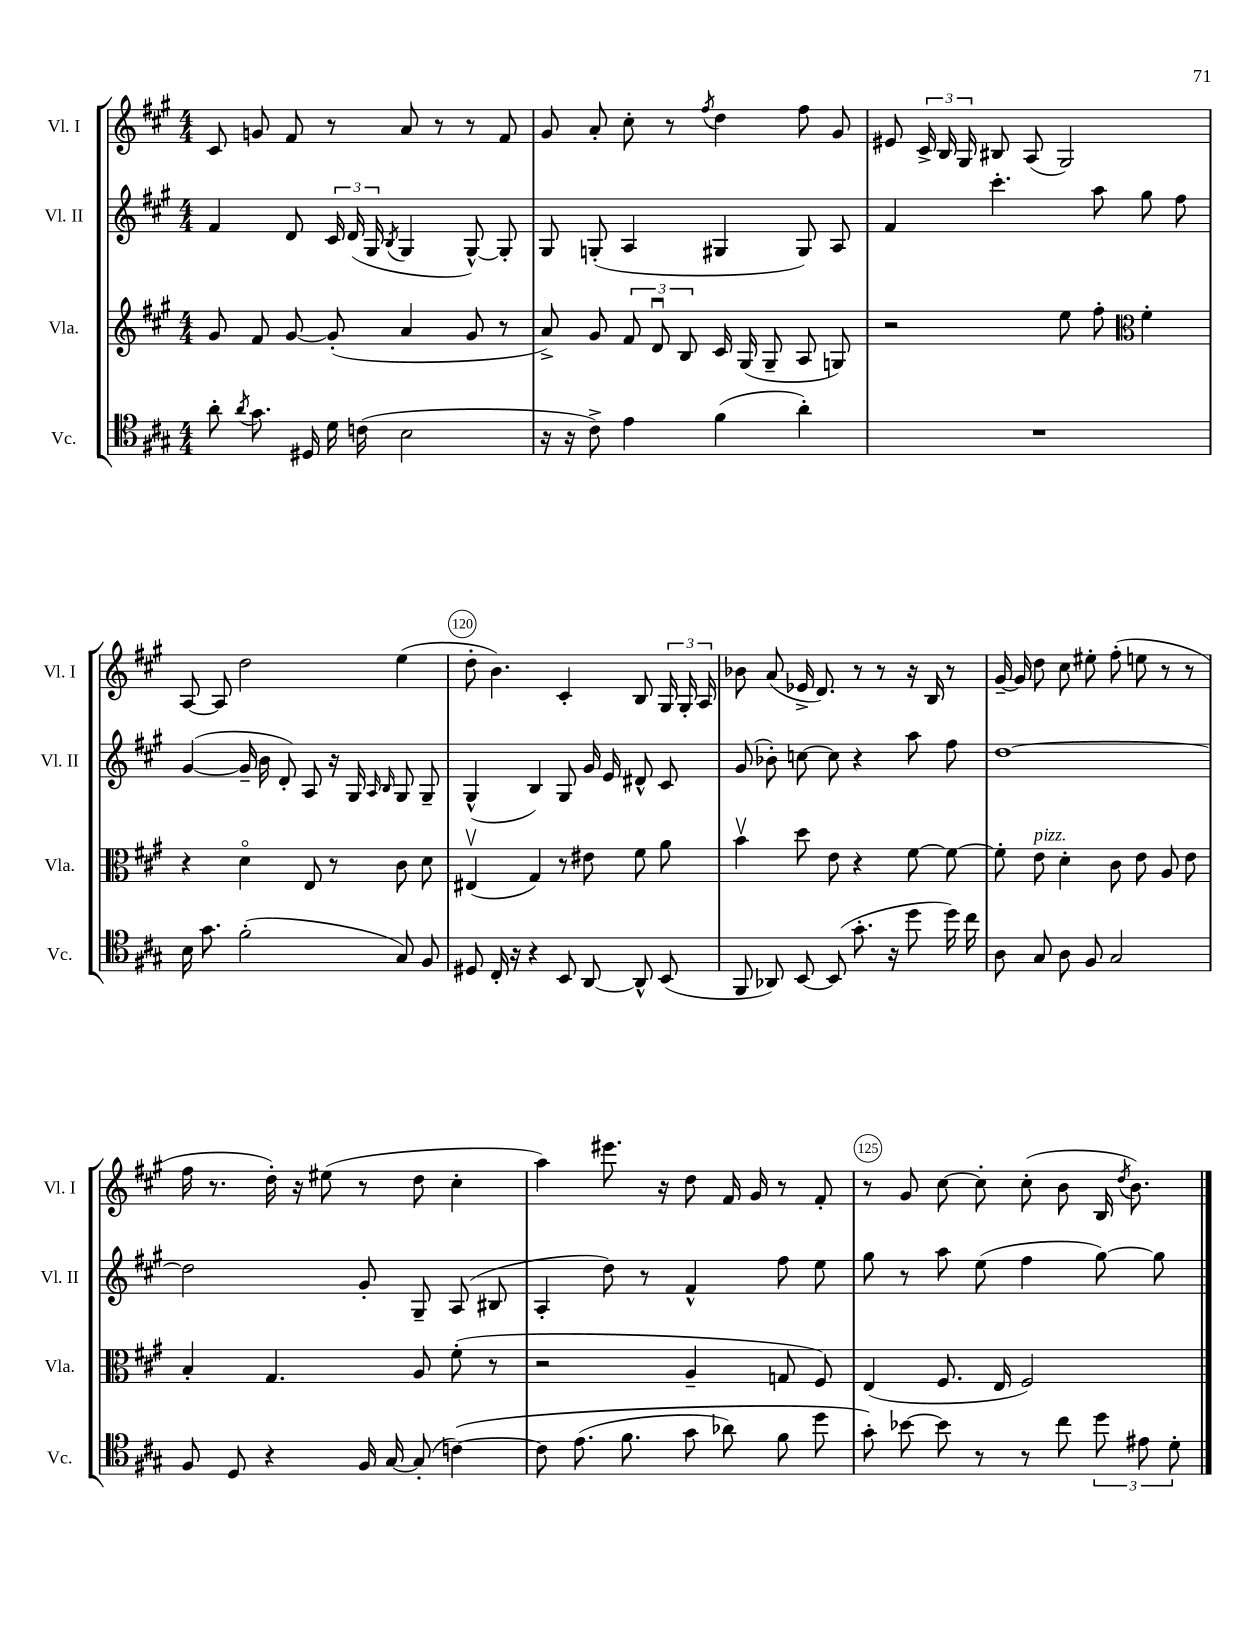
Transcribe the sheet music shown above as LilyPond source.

<<
\new StaffGroup <<
\new Staff = "s0" \with { instrumentName = "Vl. I" shortInstrumentName = "Vl. I" } {
    \clef treble \key a \major \numericTimeSignature \time 4/4
    \autoBeamOff cis'8 g'8 fis'8 r8 a'8 r8 r8 fis'8 |
    gis'8 a'8-. cis''8-. r8 \acciaccatura { fis''8 } d''4 fis''8 gis'8 |
    eis'8 \tuplet 3/2 { cis'16-> b16 gis16 } bis8 a8( gis2) |
    a8~ a8 d''2 e''4( |
    d''8-. b'4.) cis'4-. b8 \tuplet 3/2 { gis16 gis16-. a16 } |
    bes'8 a'8( ees'16-> d'8.) r8 r8 r16 b16 r8 |
    gis'16~-- gis'16 d''8 cis''8 eis''8-. fis''8-.( e''8 r8 r8 |
    fis''16 r8. d''16-.) r16 eis''8( r8 d''8 cis''4-. |
    a''4) eis'''8. r16 d''8 fis'16 gis'16 r8 fis'8-. |
    r8 gis'8 cis''8~ cis''8-. cis''8-.( b'8 b16 \acciaccatura { d''8 } b'8.) \bar "|." |
}
\new Staff = "s1" \with { instrumentName = "Vl. II" shortInstrumentName = "Vl. II" } {
    \clef treble \key a \major \numericTimeSignature \time 4/4
    \autoBeamOff fis'4 d'8 \tuplet 3/2 { cis'16 d'16( gis16 } \acciaccatura { b8 } gis4 gis8~-^) gis8-. |
    gis8 g8-.( a4 gis4 gis8) a8 |
    fis'4 cis'''4.-. a''8 gis''8 fis''8 |
    gis'4~( gis'16-- b'16 d'8-.) a8 r16 gis16 \grace { a16 b16 } gis8 gis8-- |
    gis4-^( b4) gis8 gis'16 e'16 dis'8-^ cis'8 |
    gis'8( bes'8-.) c''8~ c''8 r4 a''8 fis''8 |
    d''1~ |
    d''2 gis'8-. gis8-- a8( bis8 |
    a4-. d''8) r8 fis'4-^ fis''8 e''8 |
    gis''8 r8 a''8 e''8( fis''4 gis''8~) gis''8 \bar "|." |
}
\new Staff = "s2" \with { instrumentName = "Vla." shortInstrumentName = "Vla." } {
    \clef treble \key a \major \numericTimeSignature \time 4/4
    \autoBeamOff gis'8 fis'8 gis'8~ gis'8-.( a'4 gis'8 r8 |
    a'8->) gis'8 \tuplet 3/2 { fis'8 d'8\downbow b8 } cis'16 gis16( gis8-- a8 g8) |
    r2 e''8 fis''8-. \clef alto fis'4-. |
    r4 d'4\flageolet e8 r8 cis'8 d'8 |
    eis4\upbow( gis4) r8 eis'8 fis'8 a'8 |
    b'4\upbow d''8 e'8 r4 fis'8~ fis'8~ |
    fis'8-. e'8^\markup { \italic "pizz." } d'4-. cis'8 e'8 a8 e'8 |
    b4-. gis4. a8 fis'8-.( r8 |
    r2 a4-- g8 fis8) |
    e4( fis8. e16 fis2) \bar "|." |
}
\new Staff = "s3" \with { instrumentName = "Vc." shortInstrumentName = "Vc." } {
    \clef tenor \key a \major \numericTimeSignature \time 4/4
    \autoBeamOff a'8-. \acciaccatura { a'8 } gis'8. dis16 d'16 c'16( b2 |
    r16 r16 cis'8->) e'4 fis'4( a'4-.) |
    R1 |
    b16 gis'8. fis'2-.( gis8) fis8 |
    dis8 cis16-. r16 r4 b,8 a,8~ a,8-^ b,8( |
    fis,8 aes,8) b,8~ b,8( gis'8.-. r16 d''8 d''16) cis''16 |
    a8 gis8 a8 fis8 gis2 |
    fis8 d8 r4 fis16 gis16~ gis8-.( c'4~)\( |
    c'8 e'8.( fis'8. gis'8 aes'8) fis'8 d''8 |
    gis'8-.\) bes'8~ bes'8 r8 r8 cis''8 \tuplet 3/2 { d''8 eis'8 d'8-. } \bar "|." |
}
>>
>>
\layout { \context { \Score currentBarNumber = #116 \override BarNumber.break-visibility = ##(#f #t #t) barNumberVisibility = #(every-nth-bar-number-visible 5) \override BarNumber.stencil = #(make-stencil-circler 0.1 0.3 ly:text-interface::print) } }
